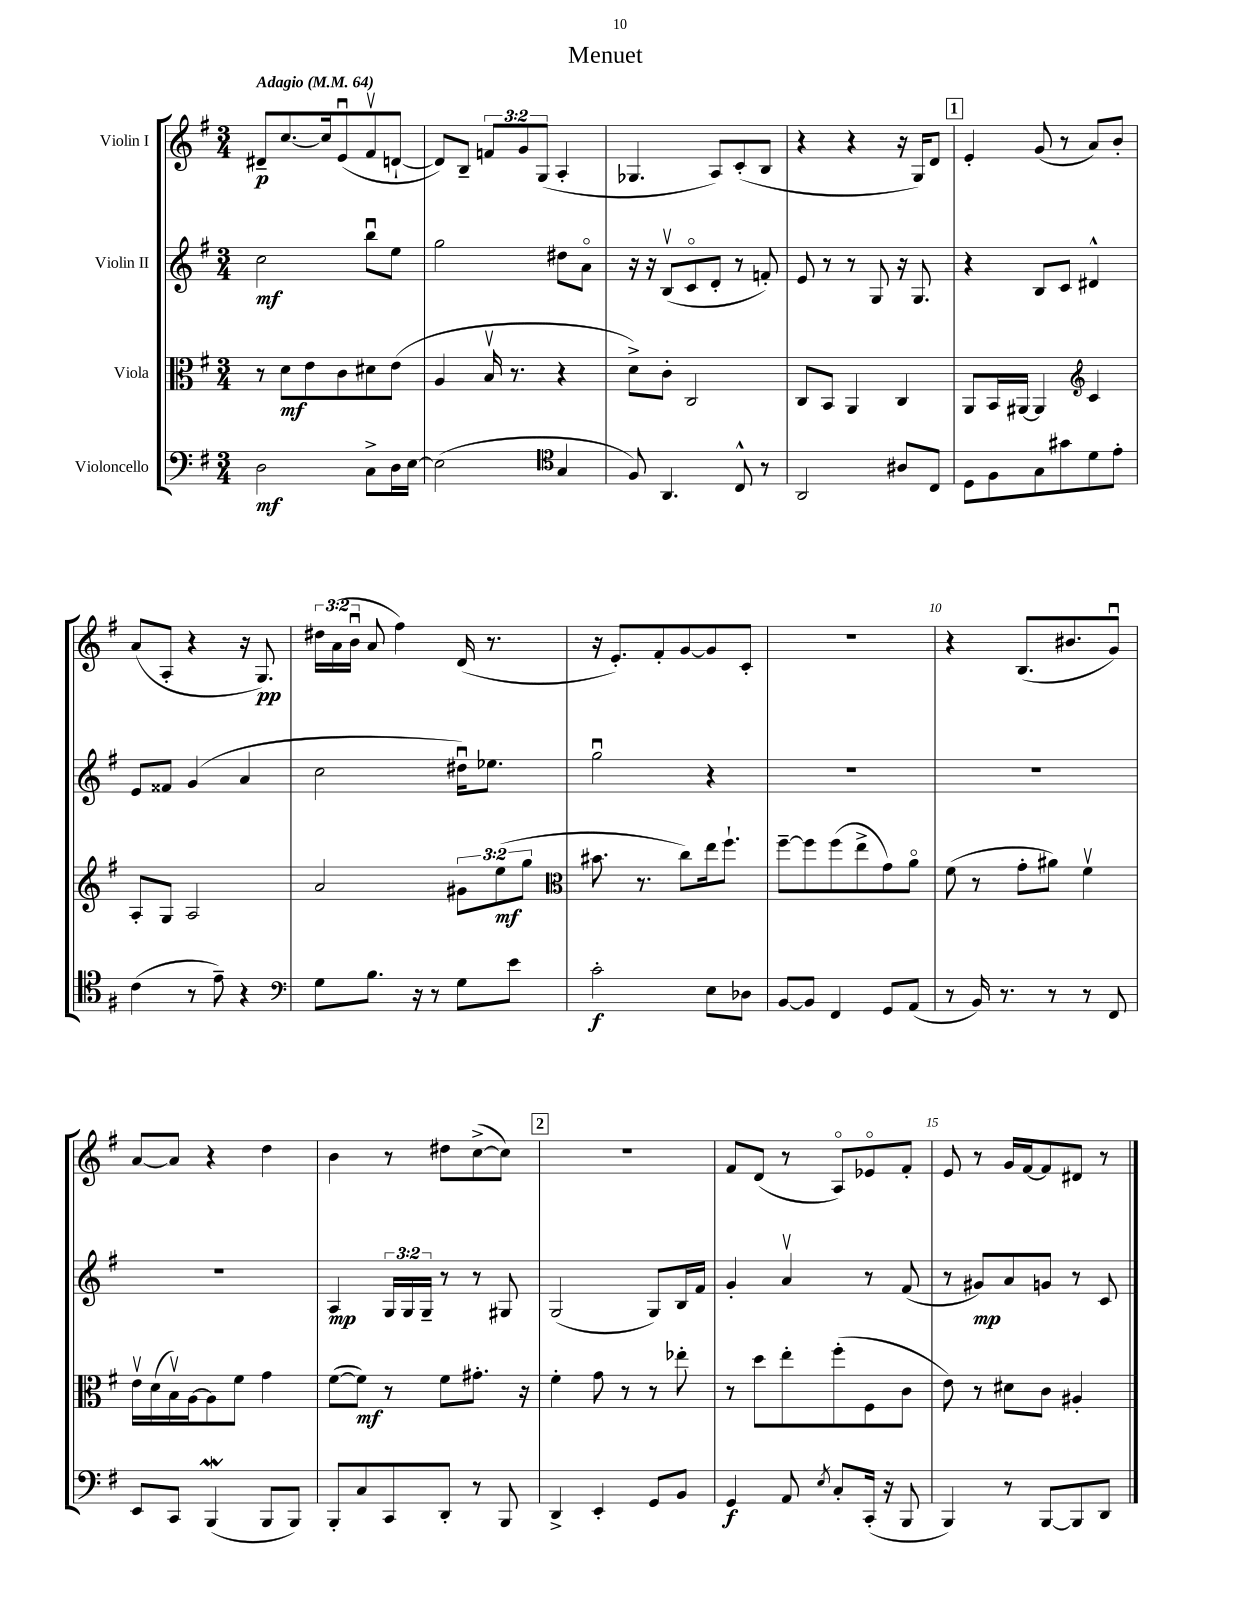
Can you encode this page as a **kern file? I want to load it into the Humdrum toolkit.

**kern	**kern	**kern	**kern
*staff4	*staff3	*staff2	*staff1
*clefF4	*clefC3	*clefG2	*clefG2
*k[f#]	*k[f#]	*k[f#]	*k[f#]
*M3/4	*M3/4	*M3/4	*M3/4
*MM64	*MM64	*MM64	*MM64
2D	8r	2cc	8d#~
.	8d	.	[8.cc
.	8e	.	.
.	.	.	16cc]
.	8c	.	(8eu
8C^	8d#	8bbu	8f#v
16D	(8e	8ee	[8d`
[16E	.	.	.
=	=	=	=
(2E]	4A	2gg	8d])
.	.	.	8B~
.	16Bv	.	12f
.	8.r	.	.
.	.	.	12g
.	.	.	(12G
*clefC4	*	*	*
4G	4r	8dd#	4A'
.	.	8ao	.
=	=	=	=
8F#)	8d^)	16r	4.G-
.	.	16r	.
4.AA	8c'	(8Bv	.
.	2C	8co	.
.	.	8d'	8A)
8C^^	.	8r	(8c'
8r	.	8f')	8B
=	=	=	=
2AA	8C	8e	4r
.	8BB	8r	.
.	4AA	8r	4r
.	.	8G	.
8A#	4C	16r	16r
.	.	8.G	16G)
8C	.	.	8d
=	=	=	=
8D	8AA	4r	4e'
8F#	16BB	.	.
.	[16AA#	.	.
8G	4AA#]	8B	(8g
8g#	.	8c	8r
*	*clefG2	*	*
8d	4c	4d#^^	8a)
8e'	.	.	8b'
=	=	=	=
(4c	8A'	8e	(8a
.	8G	8f##	8A'
8r	2A	(4g	4r
8e~)	.	.	.
4r	.	4a	16r
.	.	.	8.G)
=	=	=	=
*clefF4	*	*	*
8G	2a	2cc	24dd#
.	.	.	(24a
.	.	.	24bu
8.B	.	.	8a
.	.	.	4ff#)
16r	.	.	.
8r	.	.	.
8G	12g#	16dd#u)	(16d
.	.	8.ee-	8.r
.	(12ee	.	.
8e	.	.	.
.	12gg	.	.
=	=	=	=
*	*clefC3	*	*
2c'	8.b#	2ggu	16r
.	.	.	8.e')
.	8.r	.	.
.	.	.	8f#'
.	8cc)	.	[8g
8E	16ee	4r	8g]
.	8.ff#`	.	.
8D-	.	.	8c'
=	=	=	=
[8BB	[8ff#~	2.r	2.r
8BB]	8ff#]	.	.
4FF#	(8ff#	.	.
.	8ee^	.	.
8GG	8g)	.	.
(8AA	8ao	.	.
=	=	=	=
8r	(8f#	2.r	4r
16BB)	8r	.	.
8.r	.	.	.
.	8g'	.	(8.B
8r	8a#)	.	.
.	.	.	8.b#
8r	4f#v	.	.
8FF#	.	.	8gu)
=	=	=	=
8EE	16ev	2.r	[8a
.	(16d	.	.
8CC	16Bv)	.	8a]
.	[16A	.	.
(4BBB	8A]	.	4r
.	8f#	.	.
8BBB	4g	.	4dd
8BBB)	.	.	.
=	=	=	=
8BBB'	([8f#	4A	4b
8C	8f#])	.	.
8CC	8r	24G	8r
.	.	24G	.
.	.	24G~	.
8DD'	8f#	8r	8dd#
8r	8.g#'	8r	([8cc^
8BBB	.	8G#	8cc])
.	16r	.	.
=	=	=	=
4DD^	4f#'	(2G	2.r
4EE'	8g	.	.
.	8r	.	.
8GG	8r	8G)	.
8BB	8ee-'	16B	.
.	.	16f#	.
=	=	=	=
4GG	8r	4g'	8f#
.	8dd	.	(8d
8AA	8ee'	4av	8r
8qE	.	.	.
8C'	(8ff#'	.	8Ao)
(16CC'	8F#	8r	8e-o
16r	.	.	.
8BBB	8c	(8f#	8f#'
=	=	=	=
4BBB)	8e)	8r	8e
.	8r	8g#)	8r
8r	8d#	8a	16g
.	.	.	[16f#
[8BBB	8c	8g	8f#]
8BBB]	4A#'	8r	8d#
8DD	.	8c	8r
==	==	==	==
*-	*-	*-	*-
